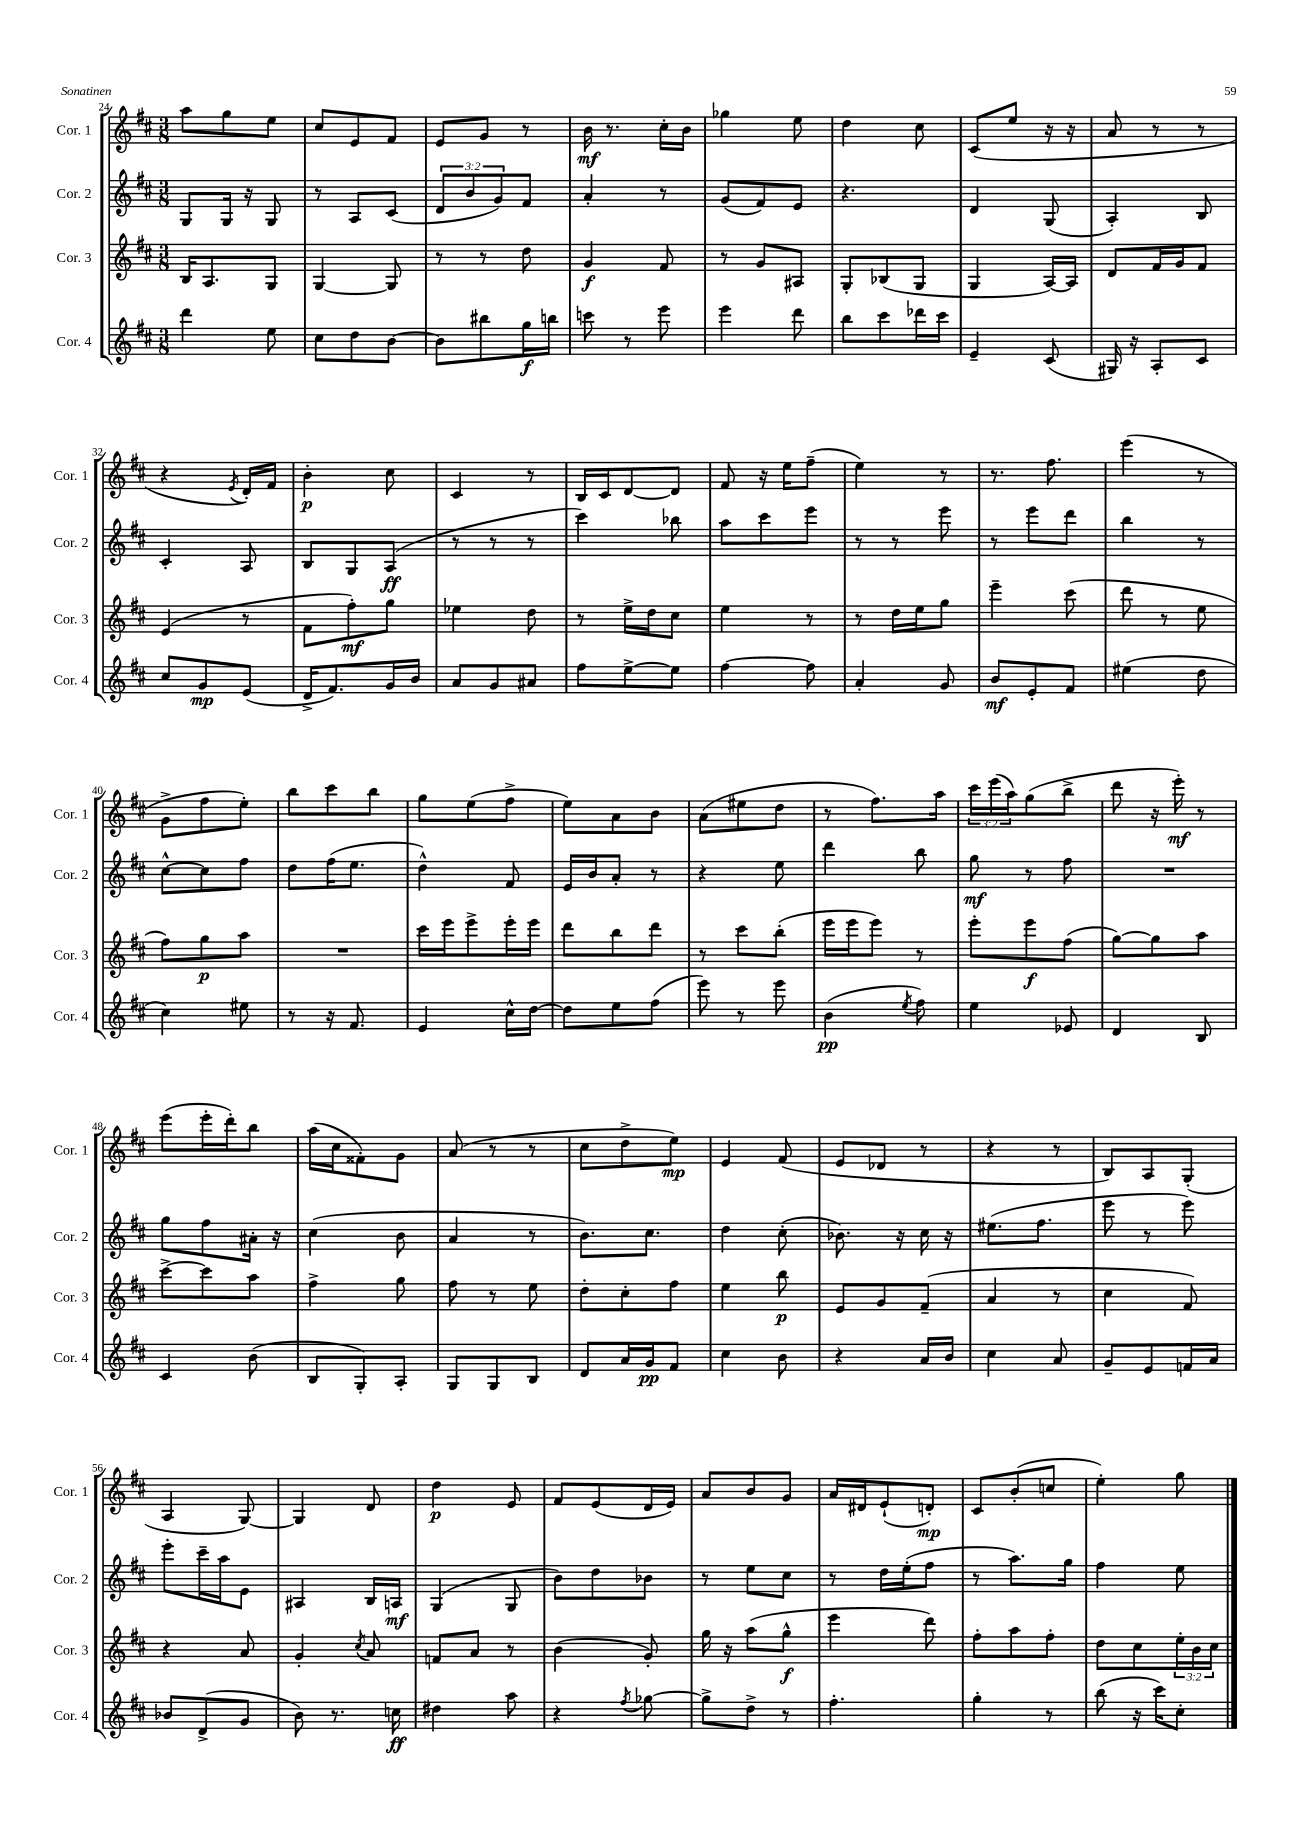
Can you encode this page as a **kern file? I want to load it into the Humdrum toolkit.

**kern	**dynam	**kern	**dynam	**kern	**dynam	**kern	**dynam
*part4	*part4	*part3	*part3	*part2	*part2	*part1	*part1
*staff4	*staff4	*staff3	*staff3	*staff2	*staff2	*staff1	*staff1
*I"Cor. 4	*	*I"Cor. 3	*	*I"Cor. 2	*	*I"Cor. 1	*
*I'Cor. 4	*	*I'Cor. 3	*	*I'Cor. 2	*	*I'Cor. 1	*
*clefG2	*	*clefG2	*	*clefG2	*	*clefG2	*
*k[f#c#]	*	*k[f#c#]	*	*k[f#c#]	*	*k[f#c#]	*
*M3/8	*	*M3/8	*	*M3/8	*	*M3/8	*
=24	=24	=24	=24	=24	=24	=24	=24
4ddd\	.	16B/KL	.	8G/L	.	8aa\L	.
.	.	8.A/	.	.	.	.	.
.	.	.	.	16G/Jk	.	8gg\	.
.	.	.	.	16r	.	.	.
8ee\	.	8G/J	.	8G/	.	8ee\J	.
=25	=25	=25	=25	=25	=25	=25	=25
8cc#\L	.	[4G/	.	8r	.	8cc#/L	.
8dd\	.	.	.	8A/L	.	8e/	.
[8b\J	.	8G/]	.	(8c#/J	.	8f#/J	.
=26	=26	=26	=26	=26	=26	=26	=26
8b\L]	.	8r	.	12d/L	.	8e/L	.
.	.	.	.	12b/	.	.	.
8bb#X\	.	8r	.	.	.	8g/J	.
.	.	.	.	12g/)	.	.	.
16gg\L	f	8dd\	.	8f#/J	.	8r	.
16bbn\JJ	.	.	.	.	.	.	.
=27	=27	=27	=27	=27	=27	=27	=27
8cccn\	.	4g/	f	4a'/	.	16b\	mf
.	.	.	.	.	.	8.r	.
8r	.	.	.	.	.	.	.
8eee\	.	8f#/	.	8r	.	16cc#'\LL	.
.	.	.	.	.	.	16b\JJ	.
=28	=28	=28	=28	=28	=28	=28	=28
4eee\	.	8r	.	(8g/L	.	4gg-X\	.
.	.	8g/L	.	8f#/)	.	.	.
8ddd\	.	8A#X/J	.	8e/J	.	8ee\	.
=29	=29	=29	=29	=29	=29	=29	=29
8bb\L	.	8G'/L	.	4.r	.	4dd\	.
8ccc#\	.	(8B-X/	.	.	.	.	.
16ddd-X\L	.	8G/J	.	.	.	8cc#\	.
16ccc#\JJ	.	.	.	.	.	.	.
=30	=30	=30	=30	=30	=30	=30	=30
4e~/	.	4G/	.	4d/	.	(8c#/L	.
.	.	.	.	.	.	8ee/J	.
(8c#/	.	[16A/LL)	.	(8G/	.	16r	.
.	.	16A/JJ]	.	.	.	16r	.
=31	=31	=31	=31	=31	=31	=31	=31
16G#X/)	.	8d/L	.	4A'/)	.	8a/	.
16r	.	.	.	.	.	.	.
8A'/L	.	16f#/L	.	.	.	8r	.
.	.	16g/J	.	.	.	.	.
8c#/J	.	8f#/J	.	8B/	.	8r	.
!!LO:LB:g=z
=32	=32	=32	=32	=32	=32	=32	=32
8cc#/L	.	(4e/	.	4c#'/	.	4r	.
8g/	mp	.	.	.	.	.	.
.	.	.	.	.	.	8qe/	.
(8e/J	.	8r	.	8A/	.	16d'/LL)	.
.	.	.	.	.	.	16f#/JJ	.
=33	=33	=33	=33	=33	=33	=33	=33
16d^/KL	.	8f#\L	.	8B/L	.	4b'\	p
8.f#/)	.	.	.	.	.	.	.
.	.	8ff#'\)	mf	8G/	.	.	.
16g/L	.	8gg\J	.	(8A/J	ff	8cc#\	.
16b/JJ	.	.	.	.	.	.	.
=34	=34	=34	=34	=34	=34	=34	=34
8a/L	.	4ee-X\	.	8r	.	4c#/	.
8g/	.	.	.	8r	.	.	.
8a#X/J	.	8dd\	.	8r	.	8r	.
=35	=35	=35	=35	=35	=35	=35	=35
8ff#\L	.	8r	.	4ccc#\)	.	16B/LL	.
.	.	.	.	.	.	16c#/J	.
[8ee^\	.	16ee^\LL	.	.	.	[8d/	.
.	.	16dd\J	.	.	.	.	.
8ee\J]	.	8cc#\J	.	8bb-X\	.	8d/J]	.
=36	=36	=36	=36	=36	=36	=36	=36
[4ff#\	.	4ee\	.	8aa\L	.	8f#/	.
.	.	.	.	8ccc#\	.	16r	.
.	.	.	.	.	.	16ee\KL	.
8ff#\]	.	8r	.	8eee\J	.	(8ff#~\J	.
=37	=37	=37	=37	=37	=37	=37	=37
4a'/	.	8r	.	8r	.	4ee\)	.
.	.	16dd\LL	.	8r	.	.	.
.	.	16ee\J	.	.	.	.	.
8g/	.	8gg\J	.	8eee\	.	8r	.
=38	=38	=38	=38	=38	=38	=38	=38
8b/L	mf	4eee~\	.	8r	.	8.r	.
8e'/	.	.	.	8eee\L	.	.	.
.	.	.	.	.	.	8.ff#\	.
8f#/J	.	(8ccc#\	.	8ddd\J	.	.	.
=39	=39	=39	=39	=39	=39	=39	=39
(4ee#X\	.	8ddd\	.	4bb\	.	(4eee\	.
.	.	8r	.	.	.	.	.
8dd\	.	8ee\	.	8r	.	8r	.
!!LO:LB:g=z
=40	=40	=40	=40	=40	=40	=40	=40
4cc#\)	.	8ff#\L)	.	[8cc#^^\L	.	8g^\L	.
.	.	8gg\	p	8cc#\]	.	8ff#\	.
8ee#X\	.	8aa\J	.	8ff#\J	.	8ee'\J)	.
=41	=41	=41	=41	=41	=41	=41	=41
8r	.	4.r	.	8dd\L	.	8bb\L	.
16r	.	.	.	(16ff#\K	.	8ccc#\	.
8.f#/	.	.	.	8.ee\J	.	.	.
.	.	.	.	.	.	8bb\J	.
=42	=42	=42	=42	=42	=42	=42	=42
4e/	.	16ccc#\LL	.	4dd^^\)	.	8gg\L	.
.	.	16eee\J	.	.	.	.	.
.	.	8eee^\	.	.	.	(8ee\	.
16cc#^^\LL	.	16eee'\L	.	8f#/	.	8ff#^\J	.
[16dd\JJ	.	16eee\JJ	.	.	.	.	.
=43	=43	=43	=43	=43	=43	=43	=43
8dd\L]	.	8ddd\L	.	16e/LL	.	8ee\L)	.
.	.	.	.	16b/J	.	.	.
8ee\	.	8bb\	.	8a'/J	.	8a\	.
(8ff#\J	.	8ddd\J	.	8r	.	8b\J	.
=44	=44	=44	=44	=44	=44	=44	=44
8eee\)	.	8r	.	4r	.	(8a\L	.
8r	.	8ccc#\L	.	.	.	8ee#X\	.
8eee\	.	(8bb'\J	.	8ee\	.	8dd\J	.
=45	=45	=45	=45	=45	=45	=45	=45
(4b\	pp	16eee\LL	.	4ddd\	.	8r	.
.	.	16eee\J	.	.	.	.	.
.	.	8eee\J)	.	.	.	8.ff#\L)	.
8qee/	.	.	.	.	.	.	.
8ff#\)	.	8r	.	8bb\	.	.	.
.	.	.	.	.	.	16aa\Jk	.
=46	=46	=46	=46	=46	=46	=46	=46
4ee\	.	8eee'\L	.	8gg\	mf	24ccc#\LL	.
.	.	.	.	.	.	(24eee\	.
.	.	.	.	.	.	24aa\J)	.
.	.	8eee\	f	8r	.	(8gg\	.
8e-X/	.	(8ff#\J	.	8ff#\	.	8bb^\J	.
=47	=47	=47	=47	=47	=47	=47	=47
4d/	.	[8gg\L)	.	4.r	.	8ddd\	.
.	.	8gg\]	.	.	.	16r	.
.	.	.	.	.	.	16eee'\)	mf
8B/	.	8aa\J	.	.	.	8r	.
!!LO:LB:g=z
=48	=48	=48	=48	=48	=48	=48	=48
4c#/	.	[8ccc#^\L	.	8gg\L	.	(8eee\L	.
.	.	8ccc#\]	.	8ff#\	.	16eee'\L	.
.	.	.	.	.	.	16ddd'\J)	.
(8b\	.	8aa\J	.	16a#X'\Jk	.	8bb\J	.
.	.	.	.	16r	.	.	.
=49	=49	=49	=49	=49	=49	=49	=49
8B/L	.	4ff#^\	.	(4cc#\	.	(16aa\LL	.
.	.	.	.	.	.	16cc#\J	.
8G'/)	.	.	.	.	.	8f##X'\)	.
8A'/J	.	8gg\	.	8b\	.	8g\J	.
=50	=50	=50	=50	=50	=50	=50	=50
8G/L	.	8ff#\	.	4a/	.	(8a/	.
8G/	.	8r	.	.	.	8r	.
8B/J	.	8ee\	.	8r	.	8r	.
=51	=51	=51	=51	=51	=51	=51	=51
8d/L	.	8dd'\L	.	8.b\L)	.	8cc#\L	.
16a/L	.	8cc#'\	.	.	.	8dd^\	.
16g/J	pp	.	.	8.cc#\J	.	.	.
8f#/J	.	8ff#\J	.	.	.	8ee\J)	mp
=52	=52	=52	=52	=52	=52	=52	=52
4cc#\	.	4ee\	.	4dd\	.	4e/	.
8b\	.	8bb\	p	(8cc#'\	.	(8f#/	.
=53	=53	=53	=53	=53	=53	=53	=53
4r	.	8e/L	.	8.b-X\)	.	8e/L	.
.	.	8g/	.	.	.	8d-X/J	.
.	.	.	.	16r	.	.	.
16a/LL	.	(8f#~/J	.	16cc#\	.	8r	.
16b/JJ	.	.	.	16r	.	.	.
=54	=54	=54	=54	=54	=54	=54	=54
4cc#\	.	4a/	.	(8.ee#X\L	.	4r	.
.	.	.	.	8.ff#\J	.	.	.
8a/	.	8r	.	.	.	8r	.
=55	=55	=55	=55	=55	=55	=55	=55
8g~/L	.	4cc#\	.	8eee\	.	8B/L)	.
8e/	.	.	.	8r	.	8A/	.
16fn/L	.	8f#/)	.	8eee\)	.	(8G'/J	.
16a/JJ	.	.	.	.	.	.	.
!!LO:LB:g=z
=56	=56	=56	=56	=56	=56	=56	=56
8b-X/L	.	4r	.	8eee'\L	.	4A/	.
(8d^/	.	.	.	16ccc#~\L	.	.	.
.	.	.	.	16aa\J	.	.	.
8g/J	.	8a/	.	8e\J	.	[8G/)	.
=57	=57	=57	=57	=57	=57	=57	=57
8b\)	.	4g'/	.	4A#X/	.	4G/]	.
8.r	.	.	.	.	.	.	.
.	.	8qcc#/	.	.	.	.	.
.	.	8a/	.	16B/LL	.	8d/	.
16ccn\	ff	.	.	16An/JJ	mf	.	.
=58	=58	=58	=58	=58	=58	=58	=58
4dd#X\	.	8fn/L	.	(4G/	.	4dd\	p
.	.	8a/J	.	.	.	.	.
8aa\	.	8r	.	8G/	.	8e/	.
=59	=59	=59	=59	=59	=59	=59	=59
4r	.	(4b\	.	8b\L)	.	8f#/L	.
.	.	.	.	8dd\	.	(8e/	.
8qff#/	.	.	.	.	.	.	.
[8gg-X\	.	8g'/)	.	8b-X\J	.	16d/L	.
.	.	.	.	.	.	16e/JJ)	.
=60	=60	=60	=60	=60	=60	=60	=60
8gg-^\L]	.	16gg\	.	8r	.	8a/L	.
.	.	16r	.	.	.	.	.
8dd^\J	.	(8aa\L	.	8ee\L	.	8b/	.
8r	.	8gg^^\J	f	8cc#\J	.	8g/J	.
=61	=61	=61	=61	=61	=61	=61	=61
4.ff#'\	.	4eee\	.	8r	.	16a/LL	.
.	.	.	.	.	.	16d#X/J	.
.	.	.	.	16dd\LL	.	(8e`/	.
.	.	.	.	(16ee'\J	.	.	.
.	.	8ddd\)	.	8ff#\J	.	8dn'/J)	mp
=62	=62	=62	=62	=62	=62	=62	=62
4gg'\	.	8ff#'\L	.	8r	.	8c#/L	.
.	.	8aa\	.	8.aa\L)	.	(8b'/	.
8r	.	8ff#'\J	.	.	.	8ccn/J	.
.	.	.	.	16gg\Jk	.	.	.
=63	=63	=63	=63	=63	=63	=63	=63
(8bb\	.	8dd\L	.	4ff#\	.	4ee'\)	.
16r	.	8cc#\	.	.	.	.	.
16ccc#\KL)	.	.	.	.	.	.	.
8cc#'\J	.	24ee'\L	.	8ee\	.	8gg\	.
.	.	24b\	.	.	.	.	.
.	.	24cc#\JJ	.	.	.	.	.
==	==	==	==	==	==	==	==
*-	*-	*-	*-	*-	*-	*-	*-
